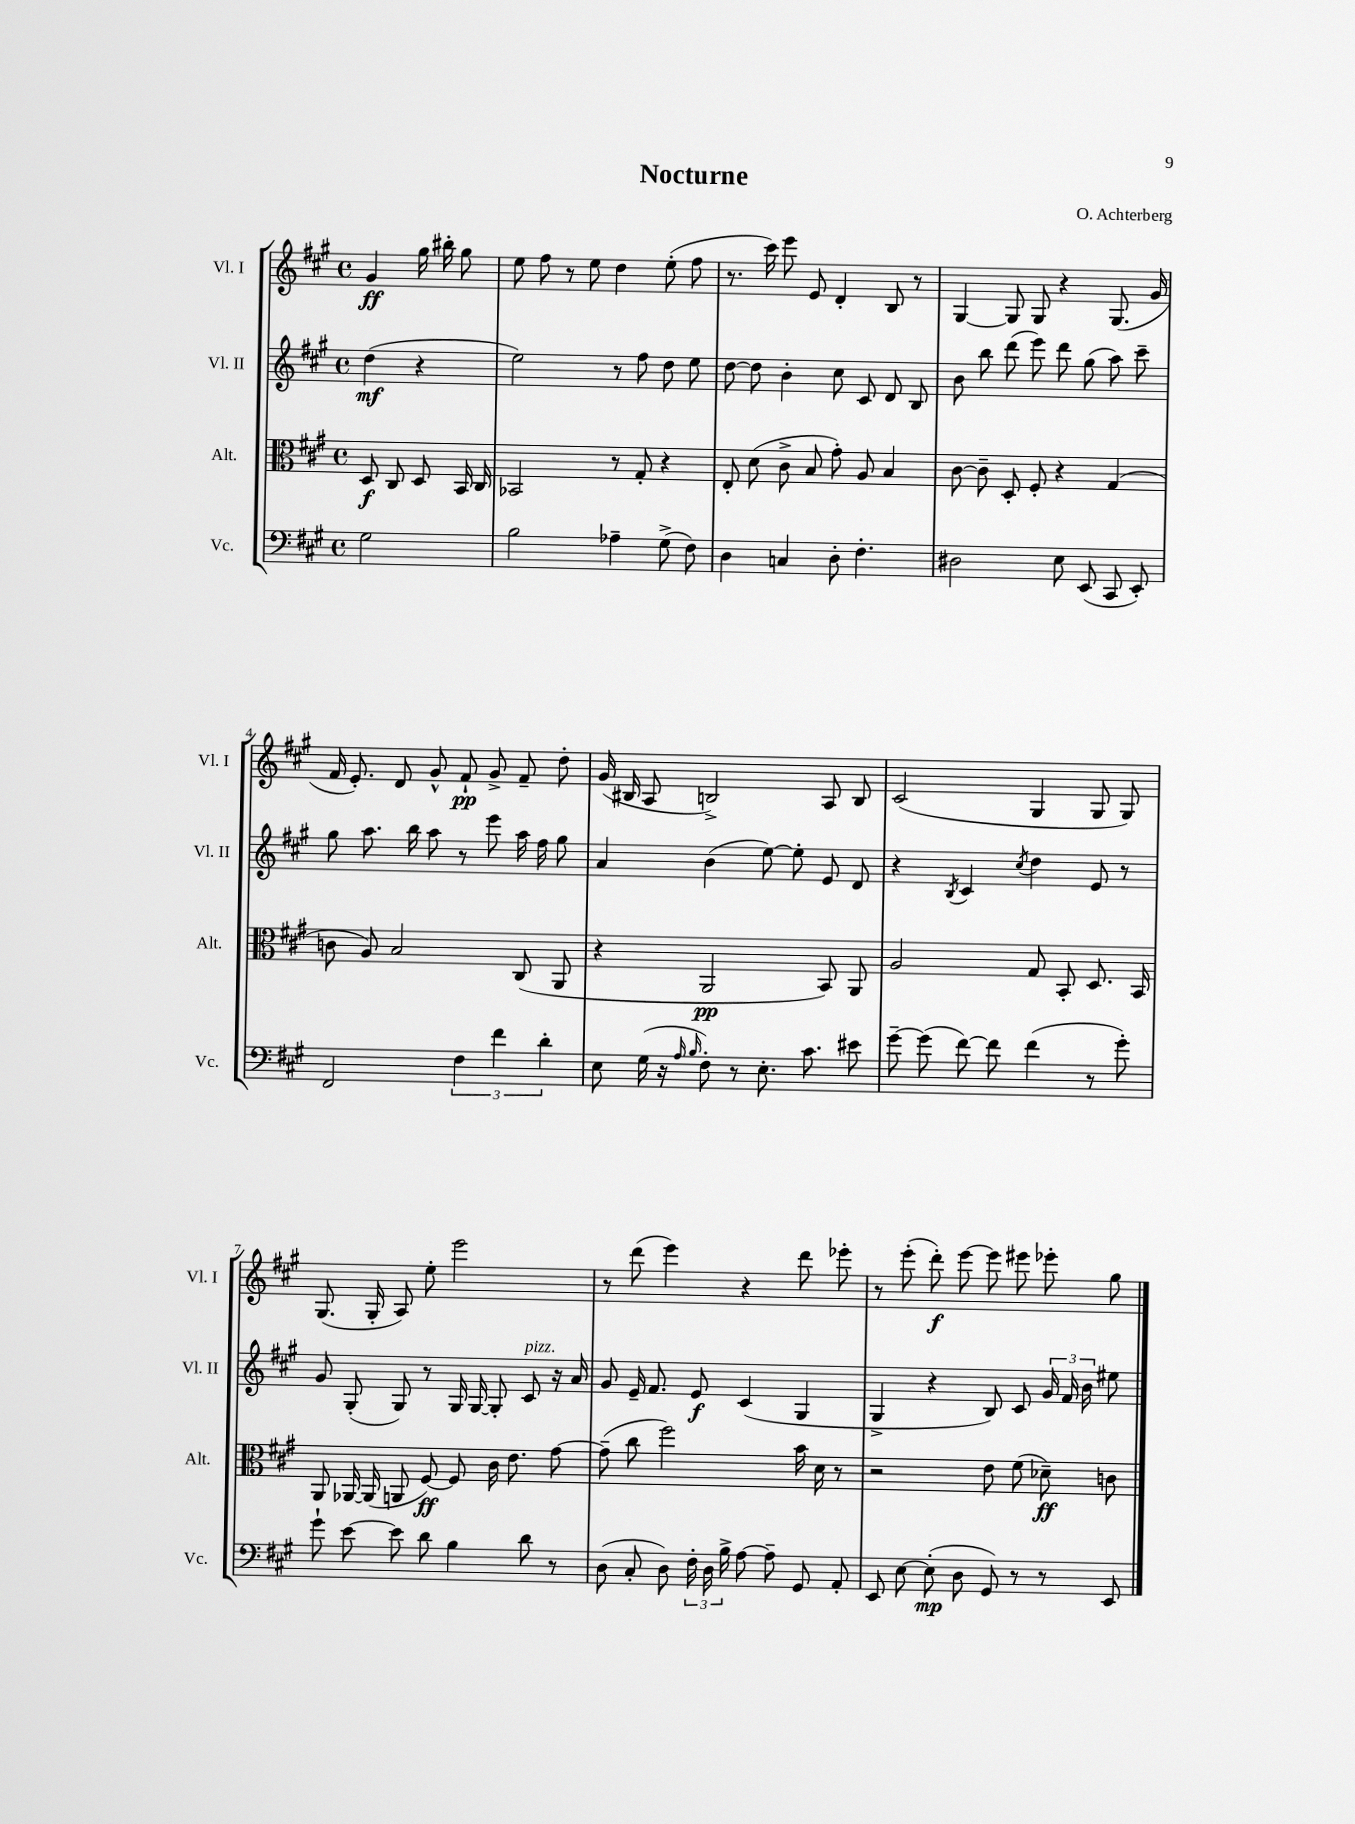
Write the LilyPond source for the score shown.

\header { title = "Nocturne" composer = "O. Achterberg" }
<<
\new StaffGroup <<
\new Staff = "s0" \with { instrumentName = "Vl. I" shortInstrumentName = "Vl. I" } {
    \clef treble \key a \major \defaultTimeSignature \time 4/4 \partial 2
    \autoBeamOff gis'4\ff gis''16 bis''16-. gis''8 |
    e''8 fis''8 r8 e''8 d''4 e''8-.( fis''8 |
    r8. cis'''16) e'''8 e'8 d'4-. b8 r8 |
    gis4~ gis8 gis8 r4 gis8.( gis'16 |
    fis'16 e'8.-.) d'8 gis'8-^ fis'8-!\pp gis'8-> fis'8-- d''8-. |
    gis'16( bis16 a8 b2->) a8 b8 |
    cis'2( gis4 gis8 gis8) |
    gis8.( gis16-. a8) e''8-. e'''2 |
    r8 d'''8( e'''4) r4 d'''8 ees'''8-. |
    r8 e'''8-.( d'''8-.\f) e'''8~ e'''8 eis'''8 ees'''8-. gis''8 \bar "|." |
}
\new Staff = "s1" \with { instrumentName = "Vl. II" shortInstrumentName = "Vl. II" } {
    \clef treble \key a \major \defaultTimeSignature \time 4/4 \partial 2
    \autoBeamOff d''4\mf( r4 |
    e''2) r8 fis''8 d''8 e''8 |
    d''8~ d''8 b'4-. cis''8 cis'8 d'8 b8 |
    b'8 b''8 d'''8( e'''8) d'''8 gis''8( a''8) cis'''8-- |
    gis''8 a''8. b''16 a''8 r8 e'''8 a''16 fis''16 gis''8 |
    a'4 b'4( e''8~) e''8-. e'8 d'8 |
    r4 \acciaccatura { b8 } cis'4 \acciaccatura { cis''8 } d''4 e'8 r8 |
    gis'8 gis8-.( gis8) r8 gis16 gis16~ gis8-. cis'8^\markup { \italic "pizz." } r16 a'16 |
    gis'8 e'16-- fis'8. e'8\f cis'4( gis4 |
    gis4-> r4 b8) cis'8 \tuplet 3/2 { gis'16 fis'16 b'16 } eis''8 \bar "|." |
}
\new Staff = "s2" \with { instrumentName = "Alt." shortInstrumentName = "Alt." } {
    \clef alto \key a \major \defaultTimeSignature \time 4/4 \partial 2
    \autoBeamOff d8\f cis8 d8 b,16 cis16 |
    bes,2 r8 gis8-. r4 |
    e8-. d'8( cis'8-> b8 gis'8-.) a8 b4 |
    cis'8~ cis'8-- d8-. fis8-. r4 gis4( |
    c'8 a8) b2 cis8( a,8 |
    r4 a,2\pp b,8) a,8 |
    a2 gis8 b,8-. d8. b,16 |
    a,8 aes,16~ aes,16( a,8 fis8~\ff) fis8 cis'16 e'8. gis'8~ |
    gis'8--( cis''8 fis''2) b'16 d'16 r8 |
    r2 e'8 fis'8( des'8--\ff) c'8 \bar "|." |
}
\new Staff = "s3" \with { instrumentName = "Vc." shortInstrumentName = "Vc." } {
    \clef bass \key a \major \defaultTimeSignature \time 4/4 \partial 2
    \autoBeamOff gis2 |
    b2 aes4-- gis8->( fis8) |
    d4 c4 d8-. fis4.-. |
    dis2 e8 e,8( cis,8 e,8-.) |
    fis,2 \tuplet 3/2 { fis4 fis'4 d'4-. } |
    e8 gis16( r16 \grace { a16 b16 } fis8-.) r8 e8.-. cis'8. eis'8 |
    gis'8~-- gis'8( fis'8~) fis'8 fis'4( r8 gis'8-.) |
    gis'8-! e'8~ e'8 d'8 b4 d'8 r8 |
    d8( cis8-. d8) \tuplet 3/2 { fis16-. d16 b16-> } a8~ a8-- gis,8 a,8-. |
    e,8 e8~ e8-.\mp( d8 gis,8) r8 r8 e,8 \bar "|." |
}
>>
>>
